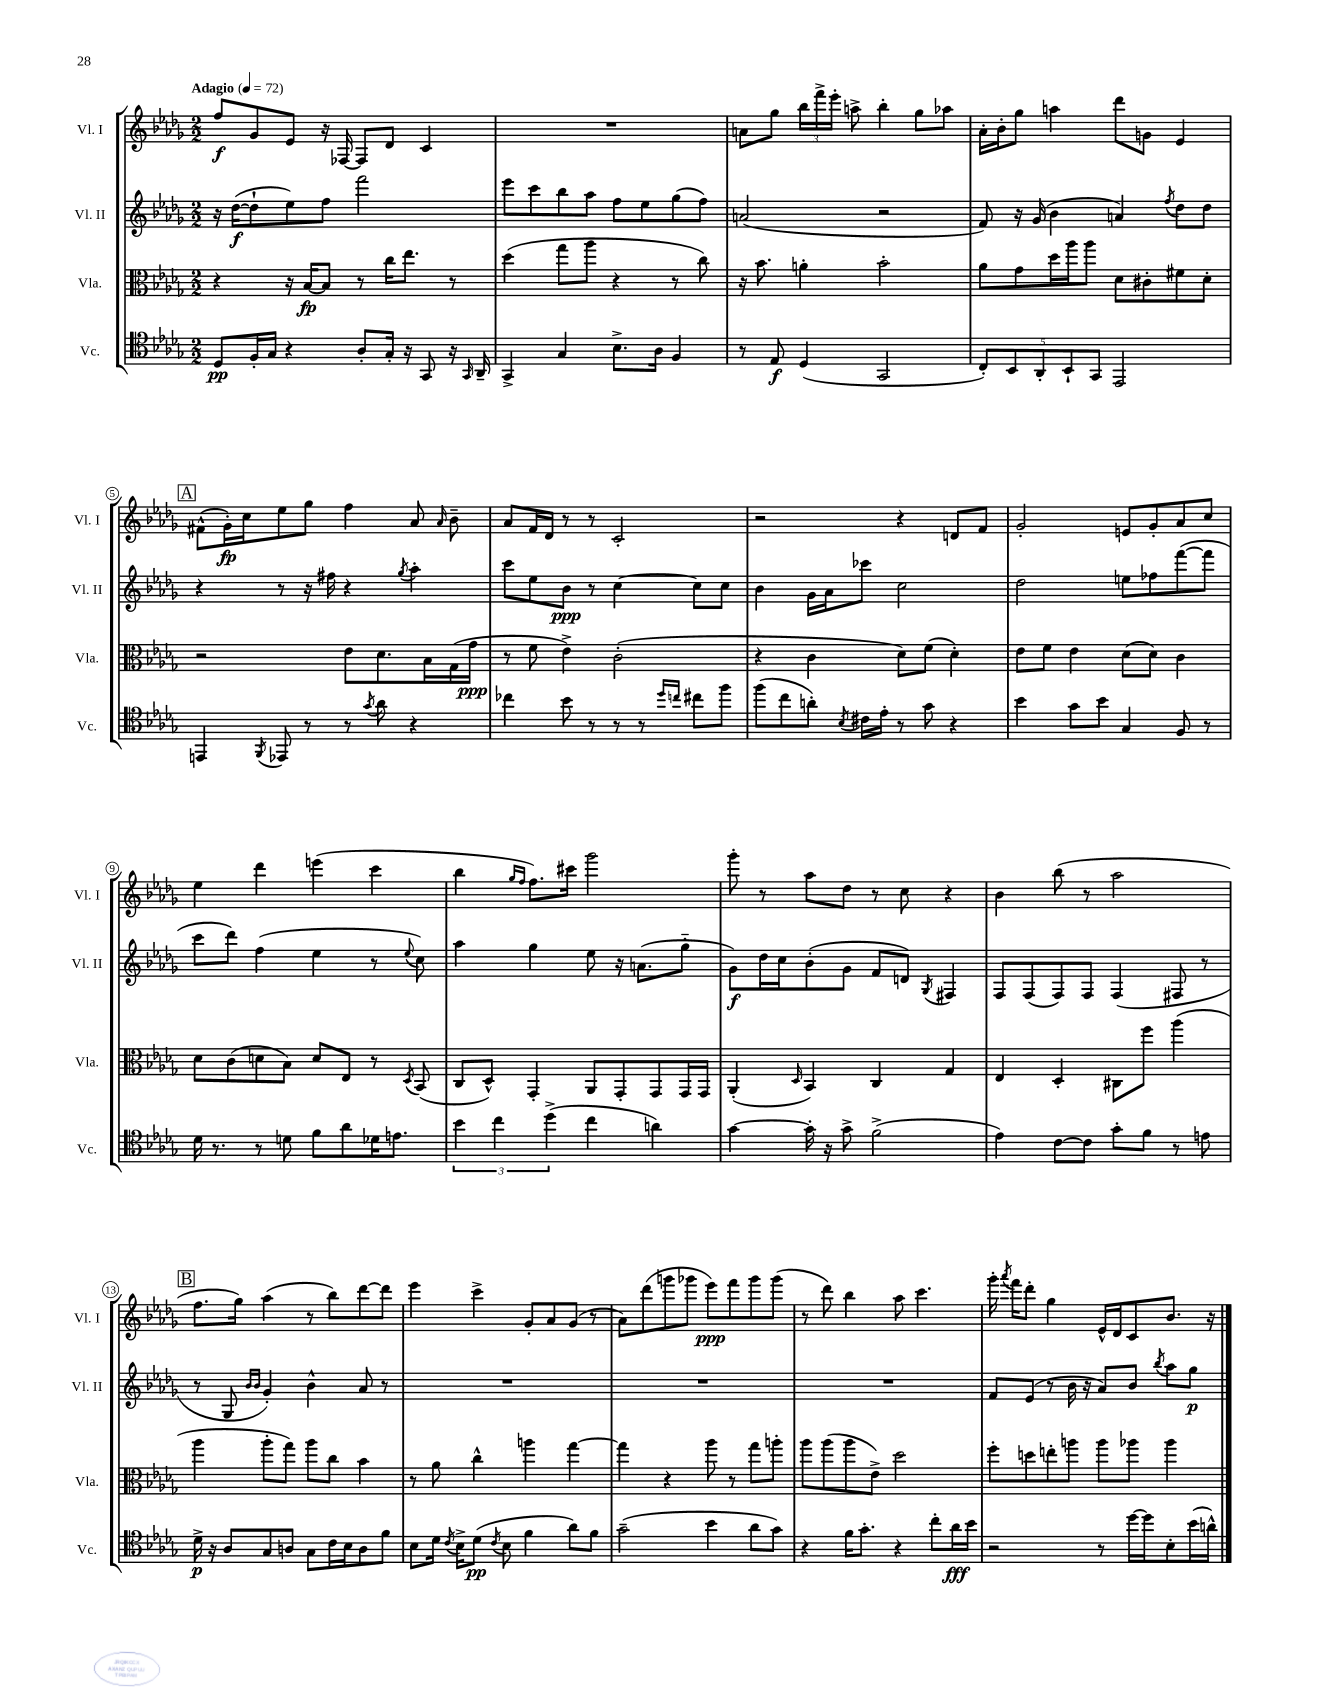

**kern	**dynam	**kern	**dynam	**kern	**dynam	**kern	**dynam
*part4	*part4	*part3	*part3	*part2	*part2	*part1	*part1
*staff4	*staff4	*staff3	*staff3	*staff2	*staff2	*staff1	*staff1
*I"Vc.	*	*I"Vla.	*	*I"Vl. II	*	*I"Vl. I	*
*I'Vc.	*	*I'Vla.	*	*I'Vl. II	*	*I'Vl. I	*
*clefC4	*	*clefC3	*	*clefG2	*	*clefG2	*
*k[b-e-a-d-g-]	*	*k[b-e-a-d-g-]	*	*k[b-e-a-d-g-]	*	*k[b-e-a-d-g-]	*
*M2/2	*	*M2/2	*	*M2/2	*	*M2/2	*
*MM72	*	*MM72	*	*MM72	*	*MM72	*
=1	=1	=1	=1	=1	=1	=1	=1
!	!	!	!	!	!	!LO:TX:a:B:t=Adagio	!
8D-/L	pp	4r	.	16r	.	8ff/L	f
.	.	.	.	([16dd-\KL	f	.	.
16F'/L	.	.	.	8dd-`\]	.	8g-/	.
16G-/JJ	.	.	.	.	.	.	.
4r	.	16r	.	8ee-\)	.	8e-/J	.
.	.	[16B-/KL	fp	.	.	.	.
.	.	8B-/J]	.	8ff\J	.	16r	.
.	.	.	.	.	.	[16F-X/	.
8A-'/L	.	8r	.	2fff\	.	8F-/L]	.
16G-'/Jk	.	16cc\KL	.	.	.	8d-/J	.
16r	.	8.ee-\J	.	.	.	.	.
8GG-/	.	.	.	.	.	4c/	.
16r	.	8r	.	.	.	.	.
16qqGG-/	.	.	.	.	.	.	.
16AA-~/	.	.	.	.	.	.	.
=2	=2	=2	=2	=2	=2	=2	=2
4GG-^/	.	(4dd-\	.	8eee-\L	.	1r	.
.	.	.	.	8ccc\	.	.	.
4G-/	.	8gg-\L	.	8bb-\	.	.	.
.	.	8aa-\J	.	8aa-\J	.	.	.
8.B-^\L	.	4r	.	8ff\L	.	.	.
.	.	.	.	8ee-\	.	.	.
16A-\Jk	.	.	.	.	.	.	.
4F/	.	8r	.	(8gg-\	.	.	.
.	.	8cc\)	.	8ff\J)	.	.	.
=3	=3	=3	=3	=3	=3	=3	=3
8r	.	16r	.	(2an/	.	8an\L	.
.	.	8.b-\	.	.	.	.	.
8E-/	f	.	.	.	.	8gg-\J	.
(4D-/	.	4an'\	.	.	.	24bb-\LL	.
.	.	.	.	.	.	24fff^\	.
.	.	.	.	.	.	24eee-'\JJ	.
.	.	.	.	.	.	8aan^\	.
2GG-/	.	2b-'\	.	2r	.	4bb-'\	.
.	.	.	.	.	.	8gg-\L	.
.	.	.	.	.	.	8aa-X\J	.
=4	=4	=4	=4	=4	=4	=4	=4
10C'/L)	.	8a-\L	.	8f/)	.	16a-'\LL	.
.	.	.	.	.	.	16b-'\J	.
10BB-/	.	.	.	.	.	.	.
.	.	8g-\	.	16r	.	8gg-\J	.
.	.	.	.	(16g-/	.	.	.
10AA-'/	.	.	.	.	.	.	.
.	.	16dd-\L	.	4b-\	.	4aan\	.
10BB-`/	.	.	.	.	.	.	.
.	.	16aa-\J	.	.	.	.	.
.	.	8aa-\J	.	.	.	.	.
10GG-/J	.	.	.	.	.	.	.
2EE-/	.	8d-\L	.	4an/)	.	8ddd-\L	.
.	.	8c#X'\	.	.	.	8gn\J	.
.	.	.	.	8qff/	.	.	.
.	.	8f#X\	.	8dd-\L	.	4e-/	.
.	.	8d-'\J	.	8dd-\J	.	.	.
!!LO:LB:g=z
!!LO:REH:place=s1:t=A
=5	=5	=5	=5	=5	=5	=5	=5
4EEn/	.	2r	.	4r	.	(8f#X^^\L	.
.	.	.	.	.	.	16g-'\L)	fp
.	.	.	.	.	.	16cc\J	.
8qFF/	.	.	.	.	.	.	.
8EE-X/	.	.	.	8r	.	8ee-\	.
8r	.	.	.	16r	.	8gg-\J	.
.	.	.	.	16ff#X\	.	.	.
8r	.	8e-\L	.	4r	.	4ff\	.
8qg-/	.	.	.	.	.	.	.
8a-\	.	8.d-\	.	.	.	.	.
.	.	.	.	8qgg-/	.	.	.
4r	.	.	.	4aa-'\	.	8a-/	.
.	.	16B-\L	.	.	.	.	.
.	.	.	.	.	.	16qqa-/	.
.	.	(16G-\	.	.	.	8b-~\	.
.	.	16g-\JJ	ppp	.	.	.	.
=6	=6	=6	=6	=6	=6	=6	=6
4cc-X\	.	8r	.	8ccc\L	.	8a-/L	.
.	.	8f\	.	8ee-\	.	16f/L	.
.	.	.	.	.	.	16d-/JJ	.
8b-\	.	4e-^\)	.	8b-\J	ppp	8r	.
8r	.	.	.	8r	.	8r	.
8r	.	(2c'\	.	[4cc\	.	2c'/	.
8r	.	.	.	.	.	.	.
16qqdd-/LL	.	.	.	.	.	.	.
16qqccn/JJ	.	.	.	.	.	.	.
8cc#X\L	.	.	.	8cc\L]	.	.	.
8ff\J	.	.	.	8cc\J	.	.	.
=7	=7	=7	=7	=7	=7	=7	=7
(8ff\L	.	4r	.	4b-\	.	2r	.
8cc\	.	.	.	.	.	.	.
8an'\J)	.	4c\	.	16g-\LL	.	.	.
.	.	.	.	16a-\J	.	.	.
8qB-/	.	.	.	.	.	.	.
16c#X\LL	.	.	.	8ccc-X\J	.	.	.
16e-'\JJ	.	.	.	.	.	.	.
8r	.	8d-\L)	.	2cc\	.	4r	.
8g-\	.	(8f\J	.	.	.	.	.
4r	.	4d-'\)	.	.	.	8dn/L	.
.	.	.	.	.	.	8f/J	.
=8	=8	=8	=8	=8	=8	=8	=8
4b-\	.	8e-\L	.	2dd-\	.	2g-'/	.
.	.	8f\J	.	.	.	.	.
8g-\L	.	4e-\	.	.	.	.	.
8b-\J	.	.	.	.	.	.	.
4G-/	.	(8d-\L	.	8een\L	.	8en/L	.
.	.	8d-\J)	.	8ff-X\	.	8g-'/	.
8F/	.	4c\	.	([8fff\	.	8a-/	.
8r	.	.	.	8fff\J]	.	8cc/J	.
!!LO:LB:g=z
=9	=9	=9	=9	=9	=9	=9	=9
16d-\	.	8d-\L	.	8ccc\L	.	4ee-\	.
8.r	.	.	.	.	.	.	.
.	.	(8c\	.	8ddd-\J)	.	.	.
8r	.	8dn\	.	(4ff\	.	4ddd-\	.
8dn\	.	8B-\J)	.	.	.	.	.
8f\L	.	8d/L	.	4ee-\	.	(4eeen\	.
8a-\	.	8E-/J	.	.	.	.	.
16d-X\K	.	8r	.	8r	.	4ccc\	.
8.en\J	.	.	.	.	.	.	.
.	.	8qD-/	.	8qqee-/	.	.	.
.	.	(8BB-/	.	8cc\)	.	.	.
=10	=10	=10	=10	=10	=10	=10	=10
6b-\	.	8C/L	.	4aa-\	.	4bb-\	.
.	.	8D-^^/J)	.	.	.	.	.
6cc\	.	.	.	.	.	.	.
.	.	.	.	.	.	16qqgg-/LL	.
.	.	.	.	.	.	16qqff/JJ	.
.	.	4GG-'/	.	4gg-\	.	8.ff\L)	.
(6dd-^\	.	.	.	.	.	.	.
.	.	.	.	.	.	16ccc#X\Jk	.
4cc\	.	8AA-/L	.	8ee-\	.	2ggg-\	.
.	.	8GG-'/	.	16r	.	.	.
.	.	.	.	(8.an\L	.	.	.
4an\)	.	8GG-/	.	.	.	.	.
.	.	16GG-/L	.	8gg-\J	.	.	.
.	.	16GG-/JJ	.	.	.	.	.
=11	=11	=11	=11	=11	=11	=11	=11
[4g-\	.	(4AA-'/	.	8g-\L)	f	8ggg-'\	.
.	.	.	.	16dd-\L	.	8r	.
.	.	.	.	16cc\J	.	.	.
.	.	16qqD-/	.	.	.	.	.
16g-'\]	.	4BB-/)	.	(8b-'\	.	8aa-\L	.
16r	.	.	.	.	.	.	.
8g-^\	.	.	.	8g-\J	.	8dd-\J	.
(2f^\	.	4C/	.	8f/L	.	8r	.
.	.	.	.	8dn/J)	.	8cc\	.
.	.	.	.	8qG-/	.	.	.
.	.	4G-/	.	4F#X/	.	4r	.
=12	=12	=12	=12	=12	=12	=12	=12
4e-\)	.	4E-/	.	8F/L	.	4b-\	.
.	.	.	.	(8F/	.	.	.
[8c\L	.	4D-'/	.	8F/)	.	(8bb-\	.
8c\J]	.	.	.	8F/J	.	8r	.
8g-'\L	.	8C#X\L	.	(4F/	.	2aa-\	.
8f\J	.	8ff\J	.	.	.	.	.
8r	.	(4aa-\	.	8F#X/	.	.	.
8en\	.	.	.	8r	.	.	.
!!LO:LB:g=z
!!LO:REH:place=s1:t=B
=13	=13	=13	=13	=13	=13	=13	=13
16d-^\	p	4aa-\	.	8r	.	8.ff\L	.
16r	.	.	.	.	.	.	.
8A-/L	.	.	.	8G-/	.	.	.
.	.	.	.	.	.	16gg-\Jk)	.
.	.	.	.	16qqb-/LL	.	.	.
.	.	.	.	16qqb-/JJ	.	.	.
8G-/	.	8aa-'\L	.	4g-'/)	.	(4aa-\	.
8An/J	.	8gg-\J)	.	.	.	.	.
8G-\L	.	8aa-\L	.	4b-^^\	.	8r	.
16c\L	.	8cc\J	.	.	.	8bb-\L)	.
16B-\J	.	.	.	.	.	.	.
8A\	.	4b-\	.	8a-/	.	[8ddd-\	.
8f\J	.	.	.	8r	.	8ddd-\J]	.
=14	=14	=14	=14	=14	=14	=14	=14
8B-\L	.	8r	.	1r	.	4eee-\	.
16d-\Jk	.	8a-\	.	.	.	.	.
8qc/	.	.	.	.	.	.	.
16B-^\KL	.	.	.	.	.	.	.
(8d-\J	pp	4cc^^\	.	.	.	4ccc^\	.
8qc/	.	.	.	.	.	.	.
8B-\	.	.	.	.	.	.	.
4f\	.	4aan\	.	.	.	8g-'/L	.
.	.	.	.	.	.	8a-/	.
8a-\L)	.	[4gg-\	.	.	.	(8g-/J	.
8f\J	.	.	.	.	.	8r	.
=15	=15	=15	=15	=15	=15	=15	=15
(2g-~\	.	4gg-\]	.	1r	.	8a-\L)	.
.	.	.	.	.	.	(8ddd-\	.
.	.	4r	.	.	.	8gggn\	.
.	.	.	.	.	.	8ggg-X\J	.
4b-\	.	8aa-\	.	.	.	8eee-\L)	ppp
.	.	8r	.	.	.	8fff\	.
8a-\L	.	8gg-\L	.	.	.	8ggg-\	.
8g-\J)	.	8aan'\J	.	.	.	(8ggg-\J	.
=16	=16	=16	=16	=16	=16	=16	=16
4r	.	8aa-\L	.	1r	.	8r	.
.	.	(8aa-\	.	.	.	8ddd-\)	.
16f\KL	.	8aa-\	.	.	.	4bb-\	.
8.g-'\J	.	.	.	.	.	.	.
.	.	8e-^\J)	.	.	.	.	.
4r	.	2dd-\	.	.	.	8aa-\	.
.	.	.	.	.	.	4.ccc\	.
8cc'\L	.	.	.	.	.	.	.
16a-\L	fff	.	.	.	.	.	.
16b-\JJ	.	.	.	.	.	.	.
=17	=17	=17	=17	=17	=17	=17	=17
2r	.	8ff'\L	.	8f/L	.	16ggg-'\	.
.	.	.	.	.	.	8qaaa-/	.
.	.	.	.	.	.	16fff\KL	.
.	.	8ddn\	.	(8e-/J	.	8ddd-'\J	.
.	.	8een'\	.	8r	.	4gg-\	.
.	.	8aan\J	.	16b-\	.	.	.
.	.	.	.	16r	.	.	.
8r	.	8aa\L	.	8a-/L)	.	16e-^^/LL	.
.	.	.	.	.	.	16d-/J	.
[16dd-\LL	.	8aa-X\J	.	8b-/J	.	8c/	.
16dd-\J]	.	.	.	.	.	.	.
.	.	.	.	8qbb-/	.	.	.
8B-'\	.	4aa-\	.	8aa-\L	.	8.b-/J	.
(16b-\L	.	.	.	8gg-\J	p	.	.
16an^^\JJ)	.	.	.	.	.	16r	.
==	==	==	==	==	==	==	==
*-	*-	*-	*-	*-	*-	*-	*-
